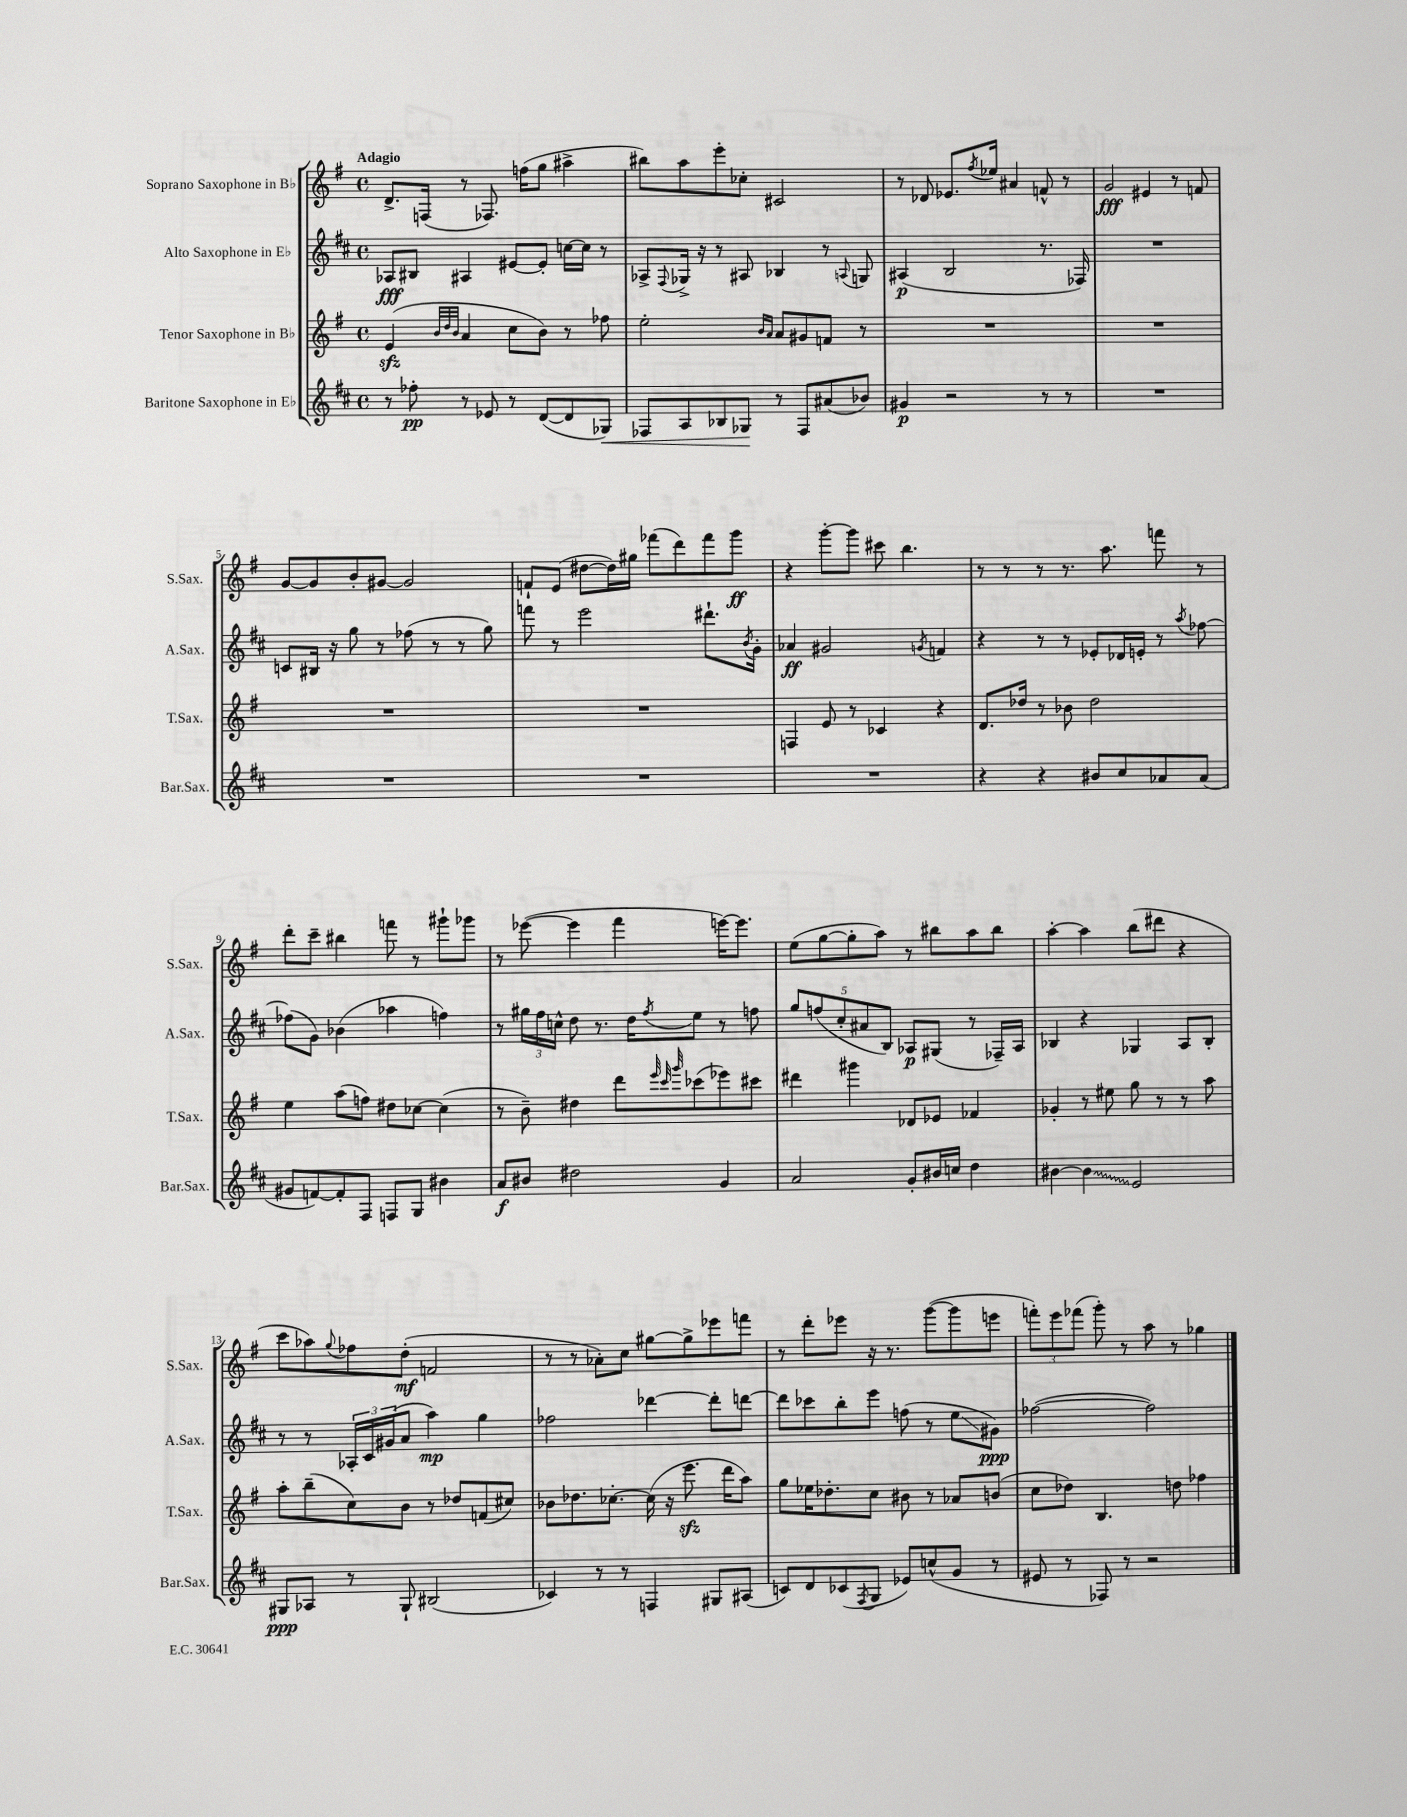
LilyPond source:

<<
\new StaffGroup <<
\new Staff = "s0" \with { instrumentName = "Soprano Saxophone in Bb" shortInstrumentName = "S.Sax." } {
    \clef treble \key g \major \defaultTimeSignature \time 4/4 \tempo "Adagio"
    d'8.-> f16( r8 fes8.) f''16( g''8 ais''4-> |
    bis''8) a''8 e'''8-. ces''8-. cis'2 |
    r8 des'8 ees'8. \acciaccatura { fis''8 } ees''16 ais'4 f'8-^ r8 |
    g'2\fff eis'4 r8 f'8 |
    g'8~ g'8 b'8-. gis'8~ gis'2 |
    f'8-! e'8( dis''8~ dis''16) gis''16 fes'''8( d'''8) fes'''8 g'''8\ff |
    r4 g'''8~-. g'''8 cis'''8 b''4. |
    r8 r8 r8 r8. a''8. f'''8 r8 |
    d'''8-. c'''8-- bis''4 f'''8 r8 gis'''8-! ges'''8 |
    r8 ees'''8~( ees'''4 fis'''4 e'''16~) e'''8. |
    e''8( g''8~ g''8-. a''8) r8 bis''8 a''8 bis''8 |
    a''4~-. a''4 b''8( dis'''8 r4 |
    c'''8 aes''8) \appoggiatura { g''8 } fes''8 d''8-.\mf( f'2 |
    r8 r8 aes'8-.) c''8 gis''8~ gis''8-> ees'''8 f'''8 |
    r8 d'''8-. ees'''8 r16 r8. g'''8~( g'''8 e'''8 |
    \tuplet 3/2 { f'''8-.) e'''8 fes'''8( } g'''8-.) r8 a''8 r8 ges''4 \bar "|." |
}
\new Staff = "s1" \with { instrumentName = "Alto Saxophone in Eb" shortInstrumentName = "A.Sax." } {
    \clef treble \key d \major \defaultTimeSignature \time 4/4
    aes8\fff bis8 ais4 eis'8~ eis'8-. c''16~ c''16 r8 |
    aes8-> \appoggiatura { fis8 } ges16-> r16 r8 ais8 bes4 r8 \appoggiatura { a8 } g8 |
    ais4\p( b2 r8. fes16) |
    R1 |
    c'8 bis16 r16 g''8 r8 fes''8( r8 r8 g''8) |
    f'''8 r8 e'''2 dis'''8.-! \acciaccatura { b'8 } g'16-. |
    aes'4\ff gis'2 \acciaccatura { g'8 } f'4 |
    r4 r8 r8 ees'8-. des'16 e'16-. r8 \acciaccatura { a''8 } fes''8~ |
    fes''8( g'8) bes'4( aes''4 f''4) |
    r8 \tuplet 3/2 { gis''16 fis''16 c''16-^ } d''8 r8. d''16 \acciaccatura { fis''8 } e''8 r8 f''8 |
    \tuplet 5/4 { g''8 f''8( cis''8-. ais'8 b8) } aes8\p gis8( r8 fes16--) aes16 |
    bes4 r4 ges4 a8 bes8-. |
    r8 r8 \tuplet 3/2 { aes16-. cis'16 gis'16( } a'8 a''4\mp) g''4 |
    fes''2 des'''4~ des'''8-. d'''8~ |
    d'''8 ces'''8 b''8-. e'''8 f''8( r8 e''8\glissando gis'8\ppp) |
    fes''2~( fes''2) \bar "|." |
}
\new Staff = "s2" \with { instrumentName = "Tenor Saxophone in Bb" shortInstrumentName = "T.Sax." } {
    \clef treble \key g \major \defaultTimeSignature \time 4/4
    e'4\sfz( \grace { b'32 d''32 b'32 } a'4 c''8 b'8) r8 fes''8 |
    e''2-. \grace { b'16 a'16 } a'8 gis'8 f'8 r8 |
    R1 |
    R1 |
    R1 |
    R1 |
    f4 e'8 r8 ces'4 r4 |
    d'8. des''16 r8 bes'8 des''2 |
    e''4 a''8( f''8) dis''8 ces''8~ ces''4( |
    r8 b'8--) dis''4 d'''8 \grace { e'''32 c'''32 g'''32 } ces'''8( ees'''8) cis'''8 |
    dis'''4 gis'''4 des'8 ees'8 fes'4 |
    ges'4-. r8 eis''8 g''8 r8 r8 a''8 |
    a''8-. b''8--( c''8) b'8 r8 des''8 f'8( cis''8) |
    bes'8 des''8. ces''8.~-. ces''16( r16 e'''8.\sfz d'''16 a''8) |
    g''8 ees''16 des''8.-. c''8 bis'8 r8 aes'8 b'8( |
    c''8 des''8) b4. d''8 fes''4 \bar "|." |
}
\new Staff = "s3" \with { instrumentName = "Baritone Saxophone in Eb" shortInstrumentName = "Bar.Sax." } {
    \clef treble \key d \major \defaultTimeSignature \time 4/4
    r8 fes''8-.\pp r8 ees'8 r8 d'8~( d'8 ges8\<) |
    fes8 a8 bes8 ges8\! r8 fes8 ais'8( bes'8) |
    gis'4\p r2 r8 r8 |
    R1 |
    R1 |
    R1 |
    R1 |
    r4 r4 bis'8 cis''8 aes'8 aes'8( |
    gis'8 f'8~) f'8-. fis8 f8 g8 bis'4 |
    a'8\f bis'8 dis''2 g'4 |
    a'2 g'8-. bis'16 c''16 d''4 |
    bis'4~ \once \override Glissando.style = #'zigzag bis'4\glissando e'2 |
    gis8\ppp aes8 r8 gis8-! bis2( |
    ces'4) r8 r8 f4 gis8 ais8( |
    c'8) d'8 ces'8( \acciaccatura { fis8 } g8 ees'8) c''8-^( g'8 r8 |
    eis'8 r8 fes8) r8 r2 \bar "|." |
}
>>
>>
